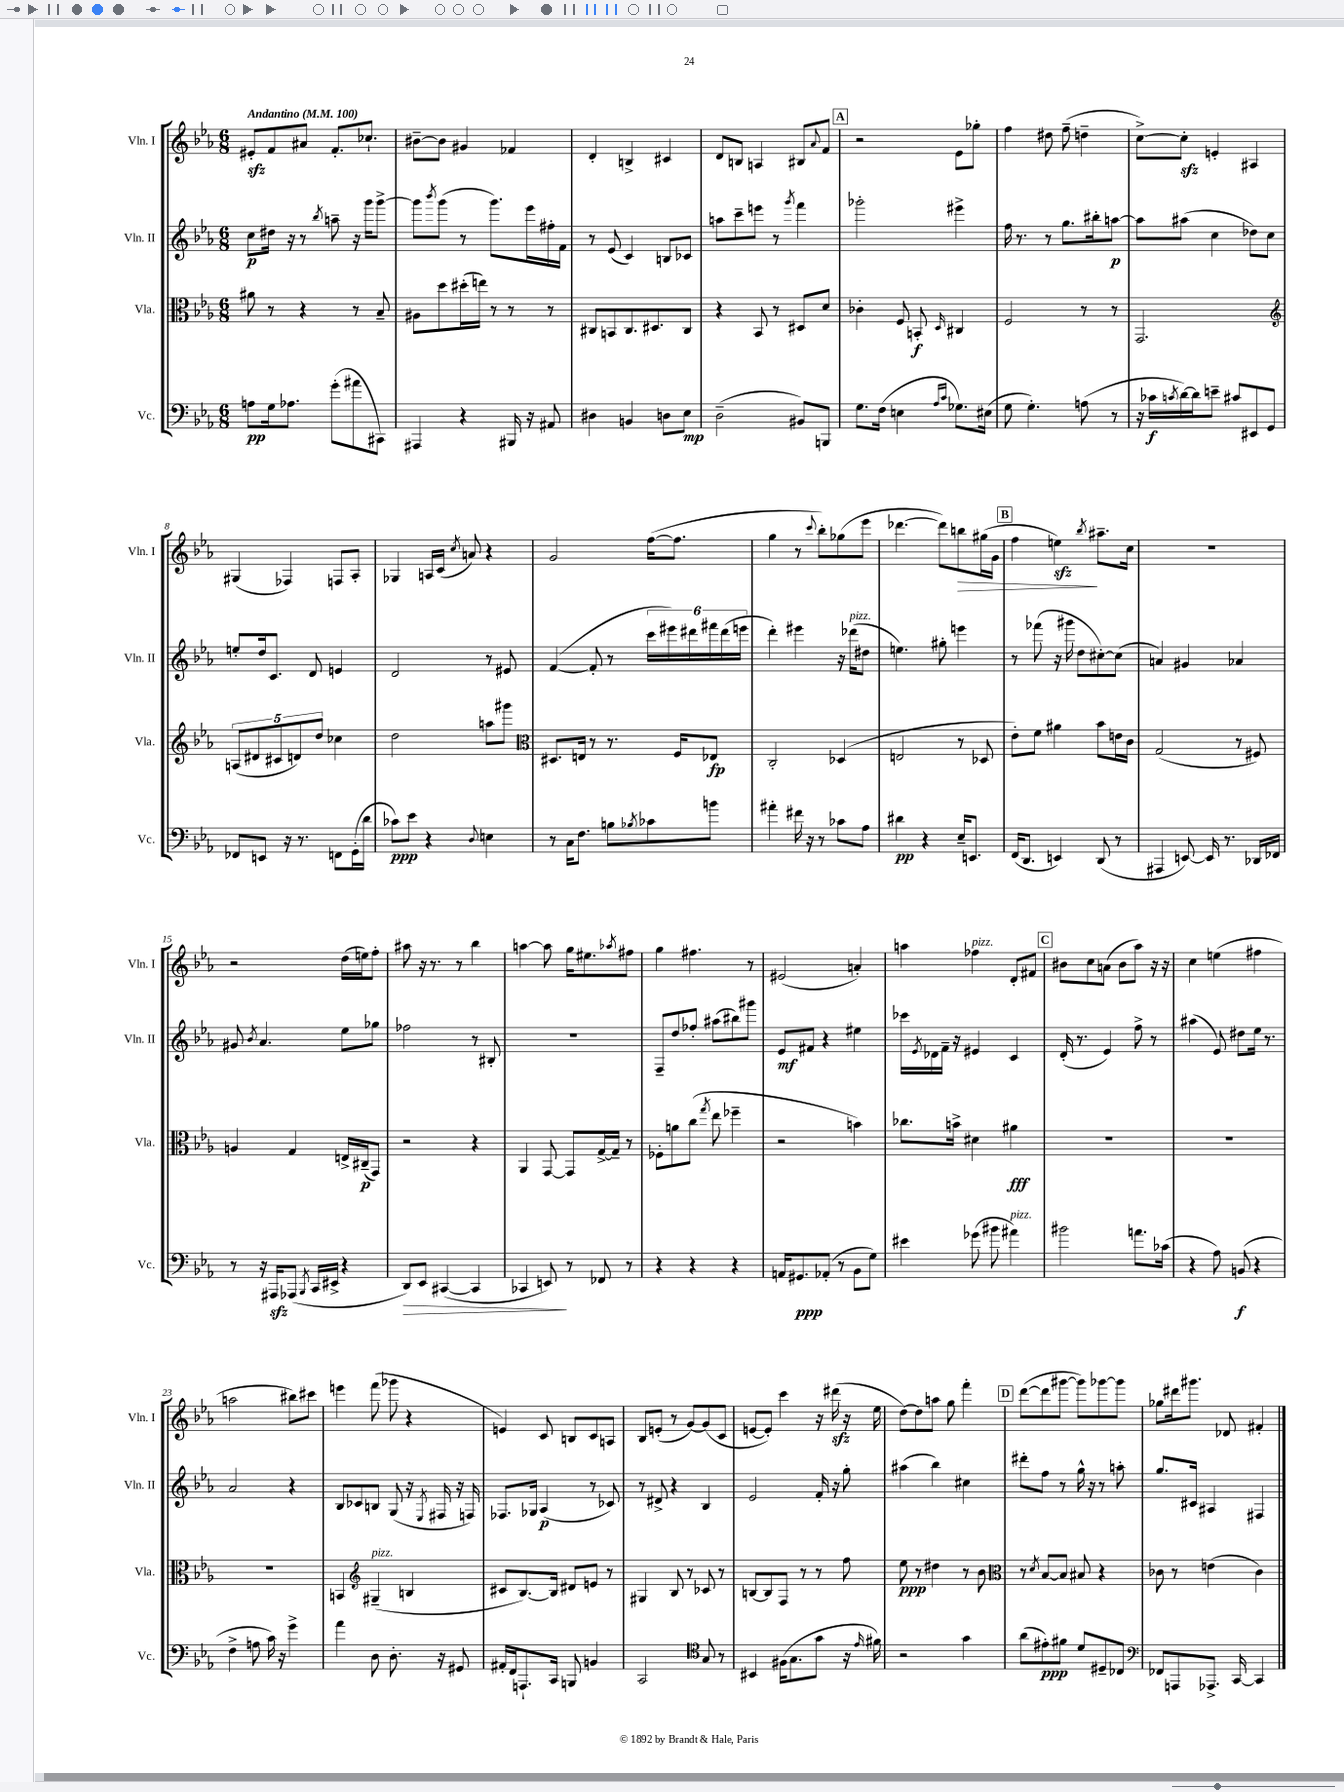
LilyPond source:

<<
\new StaffGroup <<
\new Staff = "s0" \with { instrumentName = "Vln. I" shortInstrumentName = "Vln. I" } {
    \clef treble \key ees \major \numericTimeSignature \time 6/8 \tempo "Andantino" 4 = 100
    eis'8-.\sfz f'8 ais'8 f'8.-. ces''8.-! |
    bis'8~-- bis'8 gis'4 fes'4 |
    d'4-. b4-> cis'4 |
    d'8 b8 a4 bis8 \appoggiatura { aes'8 } f'8 |
    \mark \markup { \box "A" } r2 ees'8 ges''8-. |
    f''4 dis''8 f''8--( d''4-- |
    c''8~->) c''8-.\sfz e'4-. ais4 |
    gis4( fes4) f8 aes8-. |
    ges4 a16 c'16( \acciaccatura { c''8 } a'8) r4 |
    g'2 f''16~( f''8. |
    g''4 r8 \appoggiatura { c'''8 } bes''8-.) ges''8( ees'''8 |
    des'''4.~ des'''8) b''8\> gis''16( g'16 |
    \mark \markup { \box "B" } f''4 e''4\sfz\!) \acciaccatura { bes''8 } ais''8.-- c''16 |
    R2. |
    r2 d''16( e''16) f''8-. |
    ais''8 r16 r8. r8 bes''4 |
    a''4~ a''8 g''16 eis''8. \acciaccatura { aes''8 } fis''8 |
    g''4 fis''4. r8 |
    eis'2( a'4-.) |
    a''4 fes''4^\markup { \italic "pizz." } d'8-. fis'8 |
    \mark \markup { \box "C" } bis'8 c''8 a'8( bis'8 aes''8) r16 r16 |
    c''4 e''4( fis''4 |
    a''2 bis''8) cis'''8 |
    e'''4 f'''8( ges'''8 r4 |
    e'4) c'8 b8 c'8 a8 |
    bes8 e'8-.( r8 g'8~) g'8( c'8 |
    e'8~ e'8-.) c'''4 r16 dis'''16\sfz( r16 ees''16 |
    d''8~) d''8 a''8 g''8 f'''4-. |
    \mark \markup { \box "D" } d'''8~( d'''8 gis'''8~ gis'''8) ges'''8~ ges'''8 |
    ges''8 dis'''16 gis'''8. des'8 fis'4-. \bar "|." |
}
\new Staff = "s1" \with { instrumentName = "Vln. II" shortInstrumentName = "Vln. II" } {
    \clef treble \key ees \major \numericTimeSignature \time 6/8
    c''8\p dis''16 r16 r8 \acciaccatura { bes''8 } a''8-- r16 g'''16 g'''8~-> |
    g'''8 \acciaccatura { bes'''8 } g'''8( r8 g'''8.) ees'''16 fis''16-. f'16 |
    r8 ees'8( c'4) b8 ces'8 |
    a''8 c'''8-- e'''8 r8 \acciaccatura { g'''8 } f'''4 |
    \mark \markup { \box "A" } ges'''2-. eis'''4-> |
    f''16 r8. r8 g''8. bis''16-. a''8~\p |
    a''8 ais''8( c''4 des''8) c''8 |
    e''8-. d''16 c'8. d'8 e'4 |
    d'2 r8 eis'8 |
    f'4~( f'8-. r8 \tuplet 6/4 { c'''16 eis'''16) dis'''16 fis'''16 dis'''16( e'''16 } |
    d'''4-.) eis'''4 r16 des'''16^\markup { \italic "pizz." }( dis''8 |
    e''4.) gis''8-. e'''4 |
    \mark \markup { \box "B" } r8 fes'''8( r16 gis'''16 d''8 cis''8~-.) cis''8( |
    a'4) gis'4 aes'4 |
    gis'8 \acciaccatura { bes'8 } aes'4. ees''8 ges''8 |
    fes''2 r8 bis8-. |
    R2. |
    f8-- d''8 fes''8-. ais''8( bis''8) gis'''8 |
    ees'8\mf fis'8 r4 eis''4 |
    ces'''16 \acciaccatura { ees'8 } des'16 f'16-- r16 eis'4 c'4 |
    \mark \markup { \box "C" } d'16-.( r8. ees'4) f''8-> r8 |
    ais''4( ees'8) dis''8 ees''16 r8. |
    aes'2 r4 |
    bes8 ces'8 b8 g8( r16 \acciaccatura { ees8 } fis16 r16 f16) |
    fes8. ges16 aes4\p( r8 ces'8) |
    r8 dis'8-> r4 bes4 |
    ees'2 f'16-. r16 g''8-. |
    ais''4( bes''4) cis''4 |
    \mark \markup { \box "D" } dis'''8-. f''8 r8 g''16-^ r16 r8 a''8-. |
    g''8. cis'16 ais4 fis4 \bar "|." |
}
\new Staff = "s2" \with { instrumentName = "Vla." shortInstrumentName = "Vla." } {
    \clef alto \key ees \major \numericTimeSignature \time 6/8
    ais'8 r8 r4 r8 bes8-- |
    ais8 d''8 dis''16-.( e''16) r8 r8 r8 |
    cis8 b,8 cis8. dis8. cis8 |
    r4 bes,8 r8 dis8 d'8 |
    \mark \markup { \box "A" } ces'4-. f8 b,8-.\f \grace { d16 } cis4 |
    f2 r8 r8 |
    g,2. |
    \clef treble \tuplet 5/4 { a8( dis'8 cis'8 d'8) d''8 } ces''4 |
    d''2 a''8 gis'''8 |
    \clef alto dis8. e16 r8 r8. f16 ees8\fp |
    c2-. des4( |
    e2 r8 des8 |
    \mark \markup { \box "B" } ees'8-.) f'8 ais'4 bes'8 e'16 c'16 |
    g2( r8 fis8) |
    a4 g4 e16-> cis16--\p( g,8) |
    r2 r4 |
    aes,4 g,8~ g,8 g16~-> g16-- r8 |
    fes8-. a'8 c''8( \acciaccatura { g''8 } ees''8 fes''4-- |
    r2 b'4) |
    ces''8. b'16-> dis'4 ais'4\fff |
    \mark \markup { \box "C" } R2. |
    R2. |
    R2. |
    b,4 \clef treble gis4--^\markup { \italic "pizz." }( b4 |
    cis'8 bes8.~) bes16 dis'8 e'8 r8 |
    gis4 bes8 r8 ces'8 r8 |
    b8~ b8 f8 r8 r8 f''8 |
    ees''8\ppp r8 dis''4 r8 bes'8 |
    \mark \markup { \box "D" } \clef alto r8 \acciaccatura { d'8 } bes8~ bes8 bis8 r4 |
    ces'8 r8 e'4( ces'4) \bar "|." |
}
\new Staff = "s3" \with { instrumentName = "Vc." shortInstrumentName = "Vc." } {
    \clef bass \key ees \major \numericTimeSignature \time 6/8
    a8\pp g16 aes8. g'8-.( ais'8 cis,8) |
    ais,,4 r4 bis,,16 r16 ais,8 |
    dis4 b,4 d8 ees8\mp |
    d2--( bis,8) b,,8 |
    \mark \markup { \box "A" } g8. f16( e4 \grace { aes16 c'16 } ges8.) eis16( |
    g8 g4.-.) a8( r8 |
    r16 ces'16\f \acciaccatura { c'8 } d'16~) d'16 e'8-- cis'8 eis,8 g,8 |
    fes,8 e,8 r16 r8. f,8 g,16-.( d'16 |
    ces'8\ppp) ees'8 r4 \appoggiatura { d8 } e4 |
    r8 c16 f8. b8 \acciaccatura { bes8 } ces'8 b'8 |
    ais'4-. fis'16 r16 r8 ces'8 aes8 |
    dis'4\pp r4 ees16-- e,8. |
    \mark \markup { \box "B" } f,16( d,8. e,4) d,8( r8 |
    ais,,4 e,8~) e,16 r8. des,16 fes,16 |
    r8 r16 ais,,16\sfz aes,,8( \acciaccatura { bes,,8 } c,16 eis,16-> r4 |
    d,8\>) ees,8 cis,4~( cis,4 |
    ces,4 e,8\!) r8 fes,8 r8 |
    r4 r4 r4 |
    a,16 gis,8.\ppp aes,8-.( r8 bes,8 g8) |
    eis'4 ges'8( bis'8 ais'4^\markup { \italic "pizz." }) |
    \mark \markup { \box "C" } bis'2 a'8. ces'16( |
    r4 aes8) b,8\f( r4 |
    f4-> a8 c'16) r16 g'4-> |
    aes'4 d8 d8.-. r16 gis,8 |
    ais,16-. f,16 a,,8.-! c,16 b,,8 b,4 |
    c,2 \clef tenor g8 r8 |
    bis,4 fis16( g8. g'8 r16 \grace { ees'16 } fis'16) |
    r2 g'4 |
    \mark \markup { \box "D" } aes'8( eis'8-.\ppp) fis'8 d'8 dis8-- ces8 |
    \clef bass fes,8 a,,8 aes,,8.-> c,16~ c,4 \bar "|." |
}
>>
>>
